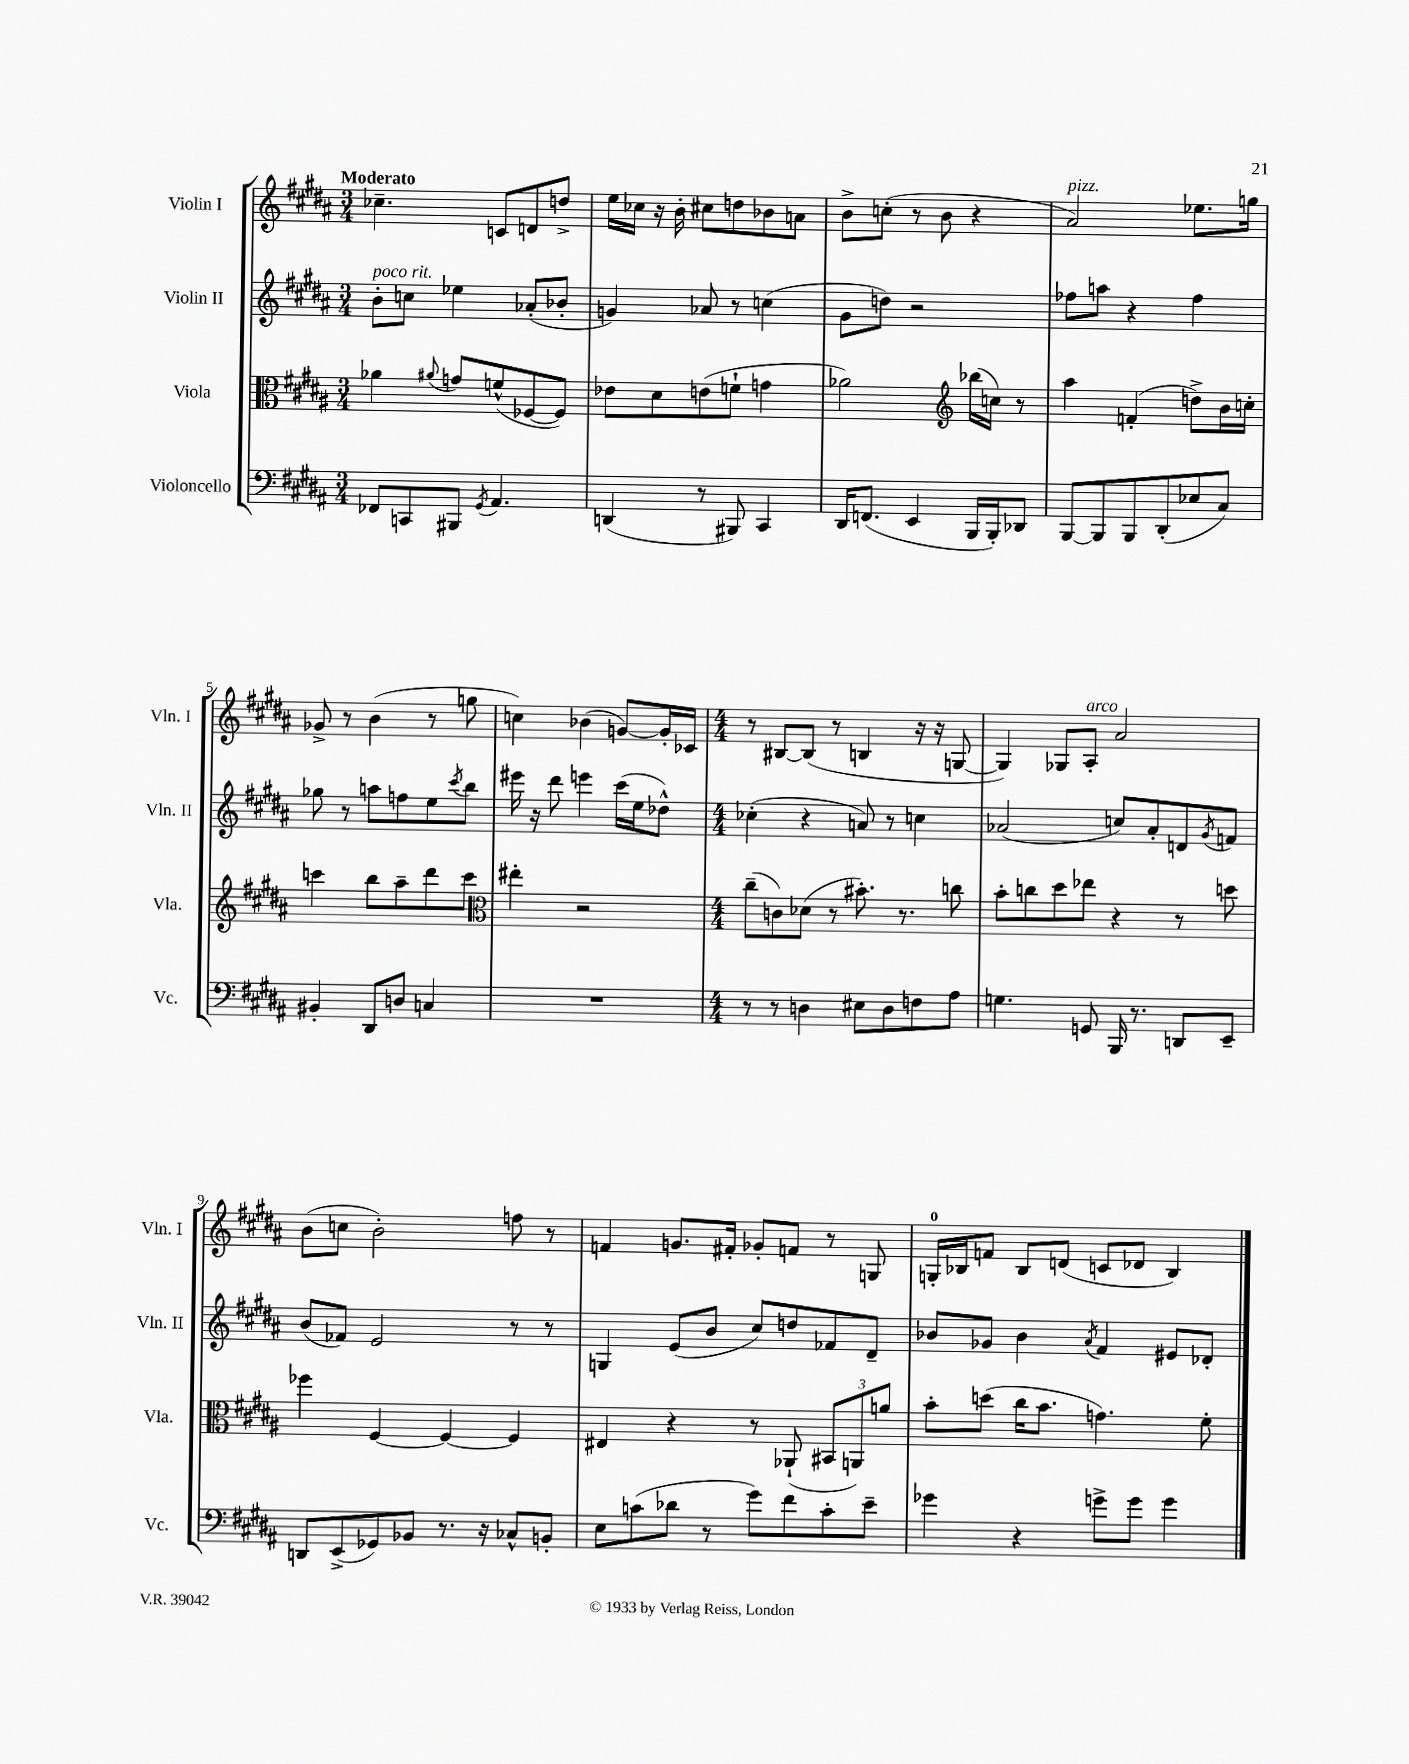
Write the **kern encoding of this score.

**kern	**kern	**kern	**kern
*part4	*part3	*part2	*part1
*staff4	*staff3	*staff2	*staff1
*I"Violoncello	*I"Viola	*I"Violin II	*I"Violin I
*I'Vc.	*I'Vla.	*I'Vln. II	*I'Vln. I
*clefF4	*clefC3	*clefG2	*clefG2
*k[f#c#g#d#a#]	*k[f#c#g#d#a#]	*k[f#c#g#d#a#]	*k[f#c#g#d#a#]
*M3/4	*M3/4	*M3/4	*M3/4
=1	=1	=1	=1
!	!	!	!LO:TX:a:B:t=Moderato
!	!	!LO:TX:a:i:t=poco rit.	!
8FF-X/L	4a-X\	8b'\L	4.cc-X~\
8CCn/	.	8ccn\J	.
.	8qqa#X/	.	.
8BBB#X/J	8gn/L	4ee-X\	.
8qGG#/	.	.	.
4.AA#/	(8fn^^/	.	8cn/L
.	[8F-X/	(8a-X'/L	8dn/
.	8F-/J])	8b-X'/J	8ddn^/J
=2	=2	=2	=2
(4DDn/	8e-X\L	4gn/)	16ee\LL
.	.	.	16cc-X\JJ
.	8d#\	.	16r
.	.	.	16b'\
8r	(8en\	8a-X/	8cc#X\L
8BBB#X/)	8fn`\J	8r	8ddn\
4CC#/	4gn\	(4ccn\	8b-X\
.	.	.	8an\J
=3	=3	=3	=3
16DD#/KL	2a-X\)	8g#\L	8b^\L
(8.FFn/J	.	.	.
.	.	8ddn\J)	(8ccn'\J
4EE/	.	2r	8r
.	.	.	8b\
*	*clefG2	*	*
16BBB/LL	(16bb-X\LL	.	4r
16BBB'/J)	16ccn\JJ)	.	.
8DD-X/J	8r	.	.
=4	=4	=4	=4
!	!	!	!LO:TX:a:i:t=pizz.
[8BBB/L	4aa#\	8ff-X\L	2a#/)
8BBB/]	.	8aan\J	.
8BBB/	(4fn'/	4r	.
(8DD#'/	.	.	.
8E-X/	8ddn^\L)	4ff-\	8.ee-X\L
8C#/J)	16b\L	.	.
.	16ccn'\JJ	.	16ggn\Jk
!!LO:LB:g=z
=5	=5	=5	=5
4BB#X'/	4cccn\	8gg-X\	8g-X^/
.	.	8r	8r
8DD#/L	8bb\L	8aan\L	(4b\
8Dn/J	8aa#~\	8ffn\	.
4Cn/	8ddd#\	8ee\	8r
.	.	8qccc#/	.
.	8ccc\J	8bb\J	8ggn\
=6	=6	=6	=6
*	*clefC3	*	*
2.r	4ee#X'\	16eee#X\	4ccn\)
.	.	16r	.
.	.	8ddd#\	.
.	2r	4eeen\	(4b-X\
.	.	(16ccc#\LL	[8gn/L)
.	.	16ee\J	.
.	.	8dd-X^^\J)	16g'/L]
.	.	.	16c-X/JJ
=7	=7	=7	=7
*M4/4	*M4/4	*M4/4	*M4/4
8r	(8cc#~\L	(4cc-X'\	8r
8r	8cn\)	.	[8B#X/L
4Dn\	(8d-X\J	4r	(8B#/J]
.	8r	.	8r
8E#X\L	8.b#X'\)	8an/)	4Bn/
8D\	.	8r	.
.	8.r	.	.
8Fn\	.	4ccn\	16r
.	.	.	16r
8A#\J	8ccn\	.	[8Gn/
=8	=8	=8	=8
4.Gn\	8b'\L	(2a-X/	4G/])
.	8ccn\	.	.
.	8dd#\	.	8G-X/L
!	!	!	!LO:TX:a:i:t=arco
8GGn/	8ee-X\J	.	8A#'/J
16BBB/	4r	8ccn/L)	2a#/
8.r	.	.	.
.	.	8a-'/	.
8DDn/L	8r	8dn/	.
.	.	8qg#/	.
8EE~/J	8ddn\	8fn/J	.
!!LO:LB:g=z
=9	=9	=9	=9
8DDn/L	4ff-X\	(8b/L	(8b\L
(8EE^/	.	8f-X/J)	8ccn\J
8GG-X/)	[4F#/	2e/	2b'\)
8BB-X/J	.	.	.
8.r	4F#/_	.	.
16r	.	.	.
8C-X^^/L	4F#/]	8r	8ffn\
8BBn'/J	.	8r	8r
=10	=10	=10	=10
8E\L	4E#X/	4Gn/	4fn/
(8cn\	.	.	.
8d-X\J	4r	(8e/L	8.gn/L
8r	.	8b/J	.
.	.	.	16f#X'/Jk
8g#\L)	8r	8cc#/L)	8g-X'/L
8f#\	(8AA-X`/	8ddn/	8fn/J
8c'\	12BB#X/L	8f-X/	8r
.	12AAn/)	.	.
8e~\J	.	8d#~/J	8Gn/
.	12an/J	.	.
=11	=11	=11	=11
4g-X\	8b'\L	8b-X/L	16Gn'/LL
.	.	.	16B-X/J
.	(8ddn\J	8g-X/J	8fn/J
4r	16cc#\KL	4b-\	8B-/L
.	8.b\J	.	.
.	.	.	(8dn/J
.	.	8qa#/	.
8gn^\L	4.gn\)	4f#/	8cn/L
8g\J	.	.	8d-X/J
4g\	.	8e#X/L	4B-/)
.	8f#'\	8d-X'/J	.
==	==	==	==
*-	*-	*-	*-
